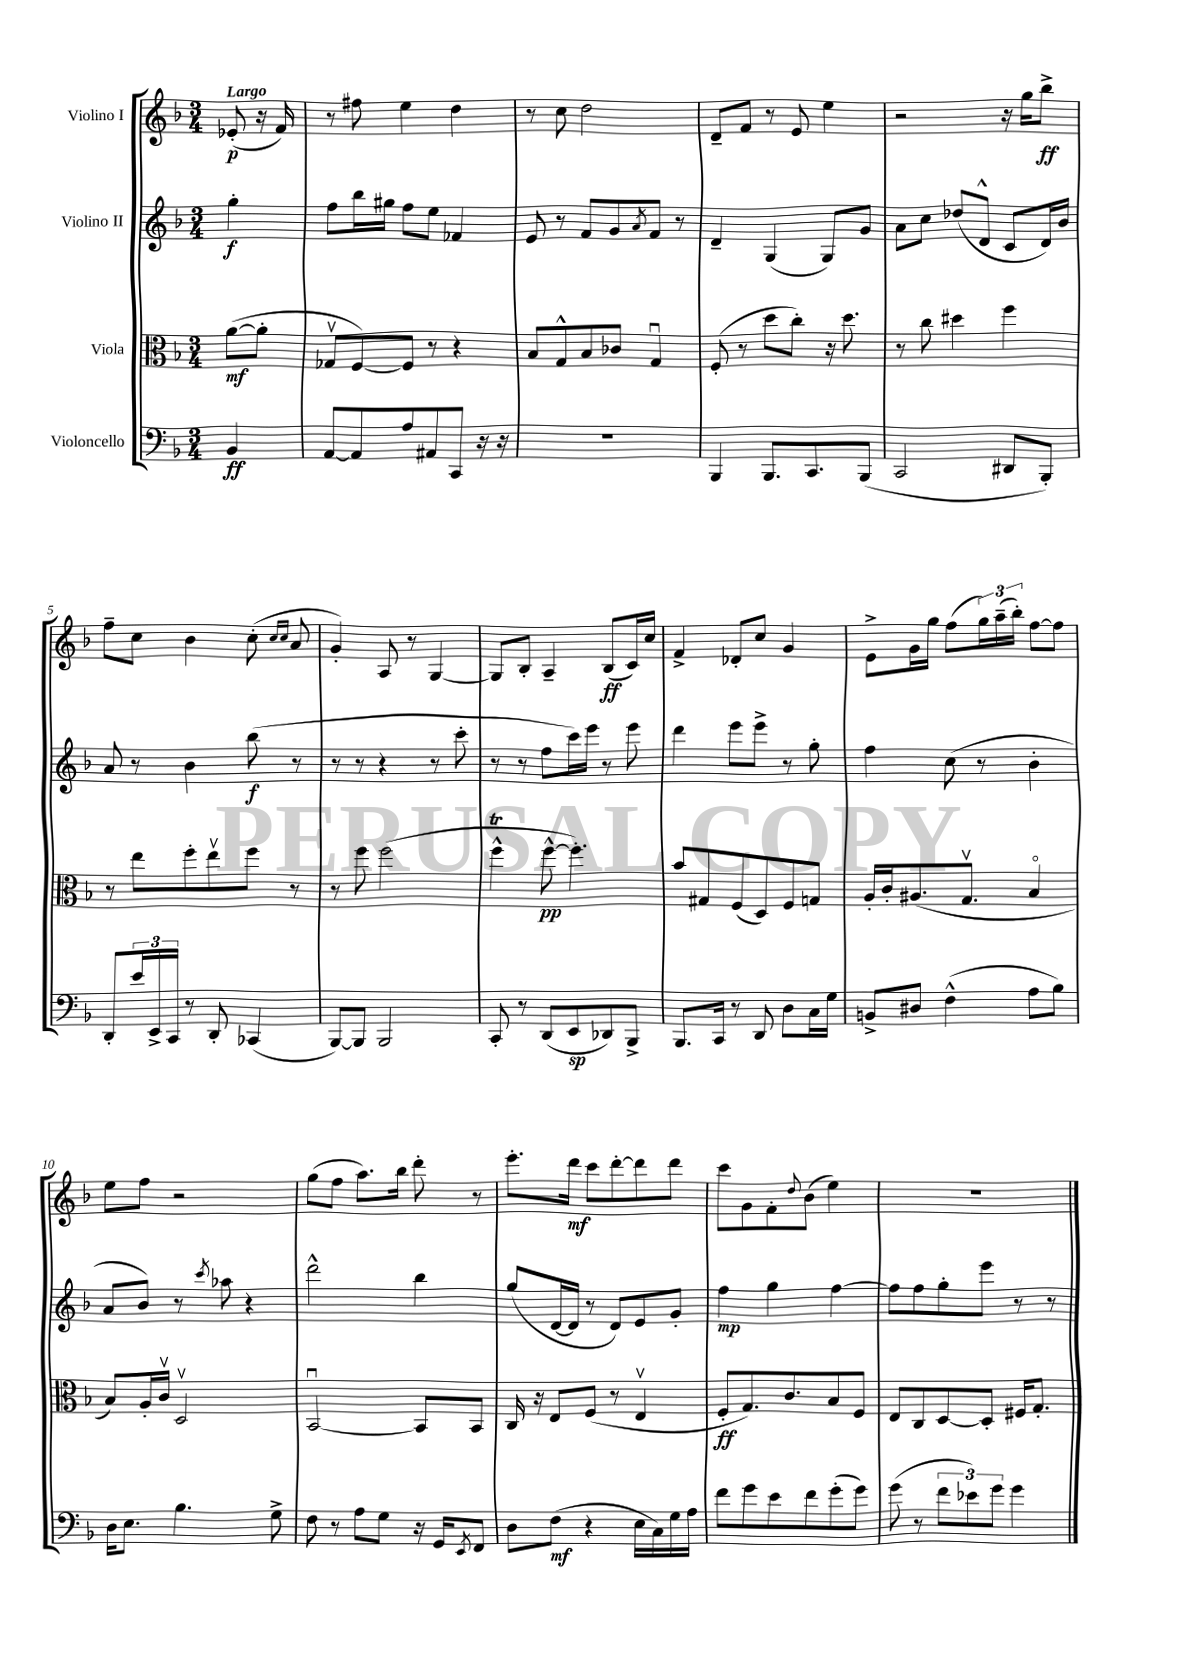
<<
\new StaffGroup <<
\new Staff = "s0" \with { instrumentName = "Violino I" } {
    \clef treble \key f \major \numericTimeSignature \time 3/4 \partial 4 \tempo "Largo"
    ees'8-.\p( r16 f'16) |
    r8 fis''8 e''4 d''4 |
    r8 c''8 d''2 |
    d'8-- f'8 r8 e'8 e''4 |
    r2 r16 g''16 bes''8->\ff |
    f''8-- c''8 bes'4 c''8-.( \grace { c''16 c''16 } a'8 |
    g'4-.) a8 r8 g4~ |
    g8 bes8-. a4-- bes8\ff( c'16) c''16 |
    f'4-> des'8-. c''8 g'4 |
    e'8-> g'16 g''16 f''8( \tuplet 3/2 { g''16) a''16--( bes''16-.) } f''8~ f''8 |
    e''8 f''8 r2 |
    g''8( f''8 a''8.) bes''16 d'''8-. r8 |
    e'''8.-. d'''16\mf c'''8 d'''8~-. d'''8 d'''8 |
    c'''8 g'8 f'8-. \appoggiatura { d''8 } bes'8( e''4) |
    R2. \bar "|." |
}
\new Staff = "s1" \with { instrumentName = "Violino II" } {
    \clef treble \key f \major \numericTimeSignature \time 3/4 \partial 4
    g''4-.\f |
    f''8 bes''16 gis''16 f''8 e''8 fes'4 |
    e'8 r8 f'8 g'8 \acciaccatura { a'8 } f'8 r8 |
    d'4-- g4( g8) g'8 |
    a'8 c''8 des''8( d'8-^ c'8 d'16) bes'16 |
    a'8 r8 bes'4 bes''8\f( r8 |
    r8 r8 r4 r8 c'''8-. |
    r8 r8 f''8 c'''16) e'''16 r8 e'''8 |
    d'''4 e'''8 e'''8-> r8 g''8-. |
    f''4 c''8( r8 bes'4-. |
    a'8 bes'8) r8 \acciaccatura { c'''8 } aes''8 r4 |
    d'''2-^ bes''4 |
    g''8( d'16~ d'16 r8 d'8) e'8 g'8-. |
    f''4\mp g''4 f''4~ |
    f''8 f''8 g''8-. e'''8 r8 r8 \bar "|." |
}
\new Staff = "s2" \with { instrumentName = "Viola" } {
    \clef alto \key f \major \numericTimeSignature \time 3/4 \partial 4
    a'8~\mf( a'8-. |
    ges8\upbow f8~) f8 r8 r4 |
    bes8 g8-^ bes8 ces'8 g4\downbow |
    f8-.( r8 d''8 c''8-.) r16 d''8. |
    r8 c''8 dis''4 f''4 |
    r8 e''8 f''8-. e''8\upbow f''8 r8 |
    r8 f''8 f''2( |
    f''4-^\trill f''8~-^\pp f''4.-.) |
    bes'8 gis8 f8( d8) f8 g8 |
    a16-. c'16-. ais8.( g8.\upbow bes4\flageolet |
    bes8) a16-. c'16\upbow d2\upbow |
    bes,2~\downbow bes,8 bes,8 |
    c16 r16 e8 f8( r8 e4\upbow |
    f8-.\ff g8.) c'8. bes8 f8 |
    e8 c8 d8~ d8-. fis16 g8.-. \bar "|." |
}
\new Staff = "s3" \with { instrumentName = "Violoncello" } {
    \clef bass \key f \major \numericTimeSignature \time 3/4 \partial 4
    bes,4\ff |
    a,8~ a,8 a8 ais,8 c,8 r16 r16 |
    R2. |
    bes,,4 bes,,8. c,8. bes,,8( |
    c,2 dis,8 bes,,8-.) |
    d,8-. \tuplet 3/2 { e'16 e,16-> c,16 } r8 d,8-. ces,4( |
    bes,,8~) bes,,8 bes,,2 |
    c,8-. r8 d,8( e,8\sp des,8) bes,,8-> |
    bes,,8. c,16 r8 d,8 d8 c16 g16 |
    b,8-> dis8 f4-^( a8 bes8) |
    d16 e8. bes4. g8-> |
    f8 r8 a8 g8 r16 g,16 \acciaccatura { e,8 } f,8 |
    d8 f8\mf( r4 e16 c16) g16 a16 |
    f'8 g'8 e'8 f'8 g'8-.( g'8) |
    g'8( r8 \tuplet 3/2 { f'8 ees'8) g'8 } g'4 \bar "|." |
}
>>
>>
